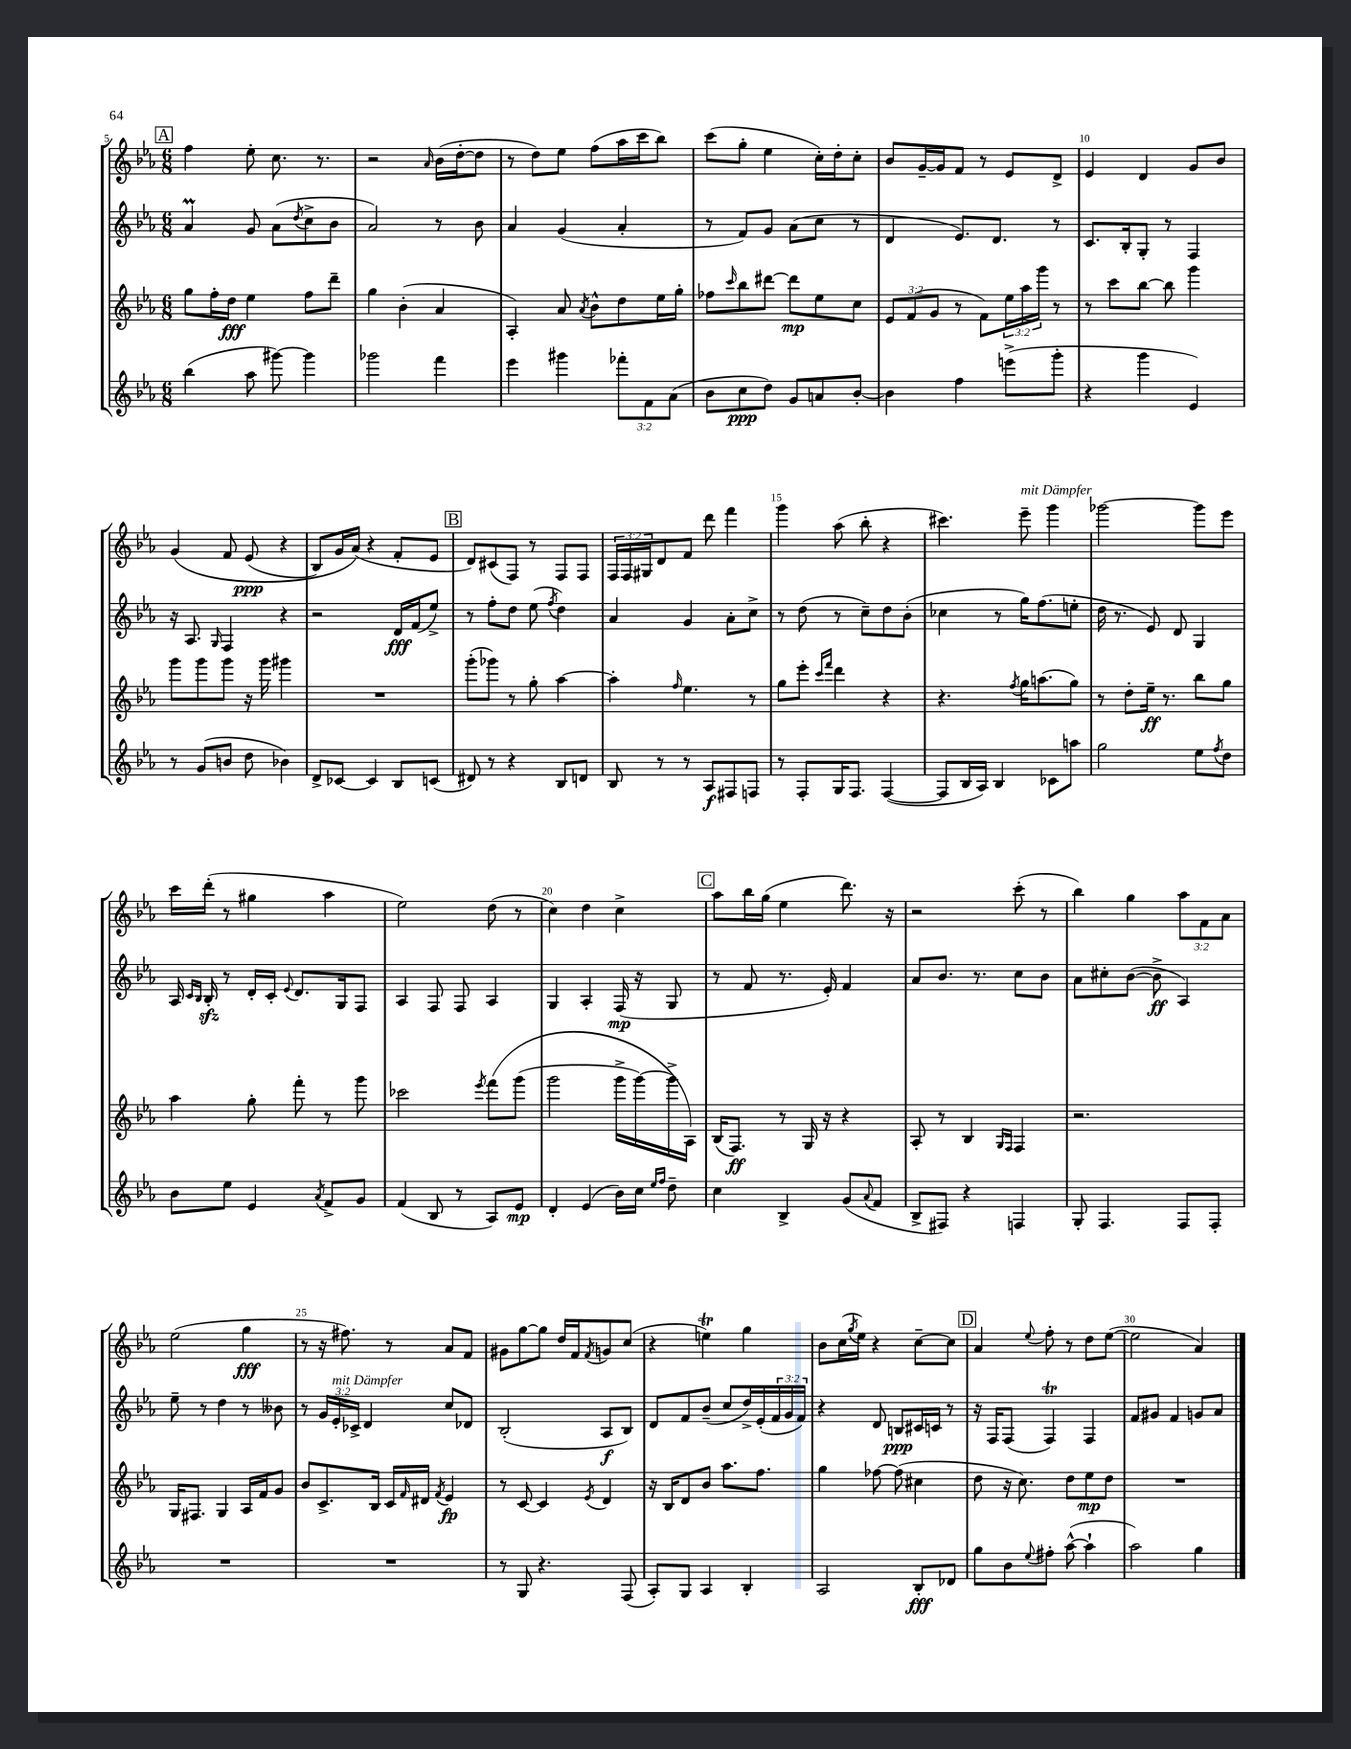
<<
\new StaffGroup <<
\new Staff = "s0" {
    \clef treble \key ees \major \numericTimeSignature \time 6/8 \override Staff.TupletNumber.text = #tuplet-number::calc-fraction-text
    \mark \markup { \box "A" } f''4 ees''8-. c''8. r8. |
    r2 \grace { aes'16 } bes'16( d''16~-. d''8 |
    r8 d''8) ees''8 f''8( aes''16 c'''16 bes''8) |
    c'''8( g''8-. ees''4 c''16-.) d''16-. c''8-. |
    bes'8 g'16~-- g'16 f'8 r8 ees'8 d'8-> |
    ees'4 d'4 g'8 bes'8 |
    g'4\( f'8 ees'8\ppp( r4 |
    bes8) g'16 aes'16(\) r4 f'8-. ees'8 |
    \mark \markup { \box "B" } d'8) cis'8( f8) r8 f8 f8 |
    \tuplet 3/2 { f16 f16 gis16 } d'8 f'8 d'''8 f'''4 |
    g'''4 aes''8( bes''8-. r4 |
    cis'''4.) ees'''8--^\markup { \italic "mit Dämpfer" } g'''4 |
    ges'''2~ ges'''8 ees'''8 |
    c'''16 d'''16-.( r8 gis''4 aes''4 |
    ees''2) d''8( r8 |
    c''4) d''4 c''4-> |
    \mark \markup { \box "C" } aes''8 bes''16 g''16( ees''4 d'''8.) r16 |
    r2 c'''8-.( r8 |
    bes''4) g''4 \tuplet 3/2 { aes''8 f'8 aes'8 } |
    ees''2( g''4\fff |
    r8 r16 fis''8.) r8 aes'8 f'8 |
    gis'8 g''8~ g''8 d''16 f'16 \acciaccatura { f'8 } g'8 c''8( |
    r4 e''4\trill) g''4 |
    bes'8 c''16( \acciaccatura { g''8 } ees''16) r4 c''8~-- c''8 |
    \mark \markup { \box "D" } aes'4 \appoggiatura { ees''8 } f''8-. r8 d''8 ees''8~( |
    ees''2 aes'4) \bar "|." |
}
\new Staff = "s1" {
    \clef treble \key ees \major \numericTimeSignature \time 6/8 \override Staff.TupletNumber.text = #tuplet-number::calc-fraction-text
    \mark \markup { \box "A" } aes'4\prall g'8 aes'8( \acciaccatura { d''8 } c''8-> bes'8 |
    aes'2) r8 bes'8 |
    aes'4 g'4( aes'4-. |
    r8 f'8) g'8 aes'8( c''8 r8 |
    d'4 ees'8.) d'8. r8 |
    c'8. bes16-. g8-. r8 f4 |
    r16 aes8. \grace { g16 } f4 r4 |
    r2 d'16\fff f'16( ees''8->) |
    \mark \markup { \box "B" } r8 f''8-. d''8 ees''8( \acciaccatura { f''8 } d''4) |
    aes'4 g'4 aes'8-. c''8-> |
    r8 d''8( r8 c''8--) d''8 bes'8-.( |
    ces''4 r8 g''16) f''8.( e''8-. |
    d''16 r8. ees'8) d'8 g4 |
    aes16 \grace { c'16 bes16 } bes16-.\sfz r8 d'16-. c'16-. \appoggiatura { ees'8 } d'8. g16 f8 |
    aes4 f8 f8 aes4 |
    g4 aes4-. f16\mp( r16 g8 |
    \mark \markup { \box "C" } r8 f'8 r8. ees'16-.) f'4 |
    aes'8 bes'8. r8. c''8 bes'8 |
    aes'8 cis''8-. bes'8~( bes'8->\ff aes4) |
    ees''8-- r8 d''4 r8 beses'8 |
    r8 \tuplet 3/2 { g'16 ees'16-.^\markup { \italic "mit Dämpfer" } ces'16-> } d'4 c''8 des'8 |
    bes2-.( aes8\f bes8) |
    d'8 f'8 bes'8--( c''8 d''16->) ees'16-.( \tuplet 3/2 { f'16 g'16 f'16) } |
    r4 d'8 b8\ppp cis'16 c'16 r8 |
    \mark \markup { \box "D" } r16 f16 f8( f4\trill) f4 |
    f'8 gis'8 f'4 g'8 aes'8 \bar "|." |
}
\new Staff = "s2" {
    \clef treble \key ees \major \numericTimeSignature \time 6/8 \override Staff.TupletNumber.text = #tuplet-number::calc-fraction-text
    \mark \markup { \box "A" } g''8 f''16-. d''16\fff ees''4 f''8 d'''8-- |
    g''4 bes'4-.( aes'4 |
    aes4-.) aes'8 \acciaccatura { aes'8 } bes'8-^ d''8 ees''16 g''16-. |
    fes''8 \grace { c'''16 } bes''8 dis'''8~ dis'''8\mp ees''8 c''8 |
    \tuplet 3/2 { ees'8 f'8( g'8 } r8 f'8) \tuplet 3/2 { ees''16 aes''16 g'''16 } r8 |
    r8 c'''8 bes''8~ bes''8 g'''4 |
    g'''8 g'''8 g'''8 r16 g'''16 gis'''4 |
    R2. |
    \mark \markup { \box "B" } g'''8-.( ges'''8) r8 g''8-. aes''4~ |
    aes''4-. \grace { f''16 } ees''4. r8 |
    g''8 ees'''8-. \grace { c'''16 f'''16 } d'''4 r4 |
    r4. \acciaccatura { f''8 } g''16 a''8.( g''8) |
    r8 d''8-. ees''16--\ff r8. bes''8 g''8 |
    aes''4 g''8-. f'''8-. r8 g'''8 |
    ces'''2 \acciaccatura { ees'''8 } f'''8\( g'''8( |
    g'''2 g'''16-> g'''16~) g'''16-> aes16\) |
    \mark \markup { \box "C" } bes16( f8.\ff) r8 g16 r16 r4 |
    aes8-. r8 bes4 \grace { g16 f16 } f4 |
    r2. |
    g16 fis8. g4 aes16 f'16 g'8 |
    bes'8 c'8.-> bes16 c'16 \grace { f'16 } dis'16 \acciaccatura { f'8 } ees'4\fp |
    r8 c'8~ c'4 \acciaccatura { ees'8 } d'4 |
    r16 bes16 d'8 bes'8 aes''8. f''8. |
    g''4 fes''8~ fes''8( cis''4 |
    \mark \markup { \box "D" } d''8 r16 c''8.) d''8 ees''8\mp d''8 |
    R2. \bar "|." |
}
\new Staff = "s3" {
    \clef treble \key ees \major \numericTimeSignature \time 6/8 \override Staff.TupletNumber.text = #tuplet-number::calc-fraction-text
    \mark \markup { \box "A" } bes''4( aes''8 gis'''8~) gis'''4 |
    ges'''2 f'''4 |
    ees'''4 gis'''4 \tuplet 3/2 { fes'''8-. f'8 aes'8( } |
    bes'8 c''8\ppp d''8) g'8 a'8 bes'8~-. |
    bes'4 f''4 e'''8->( g'''8-. |
    r4 g'''4 ees'4) |
    r8 g'8( b'8 d''8 bes'4) |
    d'8-> ces'8~ ces'4 bes8 c'8( |
    \mark \markup { \box "B" } dis'8) r8 r4 bes8 d'8 |
    bes8 r8 r8 aes8\f fis8 f8 |
    r8 f8-. g16 f8. f4~( |
    f8 bes16 aes16) bes4 ces'8 a''8 |
    g''2 ees''8 \acciaccatura { f''8 } d''8 |
    bes'8 ees''8 ees'4 \acciaccatura { aes'8 } f'8-> g'8 |
    f'4( bes8 r8 aes8) ees'8\mp |
    d'4-. ees'4( bes'16) c''16 \grace { ees''16 f''16 } d''8-- |
    \mark \markup { \box "C" } c''4 bes4-> g'8( \appoggiatura { aes'8 } f'8 |
    bes8-> fis8) r4 f4 |
    g8-. f4. f8 f8-. |
    R2. |
    R2. |
    r8 g8 r4. f8( |
    aes8-.) g8 aes4 bes4-. |
    aes2 bes8-.\fff des'8 |
    \mark \markup { \box "D" } g''8 bes'8 \appoggiatura { ees''8 } fis''8-. aes''8~-^( aes''4-! |
    aes''2) g''4 \bar "|." |
}
>>
>>
\layout { \context { \Score currentBarNumber = #5 \override BarNumber.break-visibility = ##(#f #t #t) barNumberVisibility = #(every-nth-bar-number-visible 5) } }
